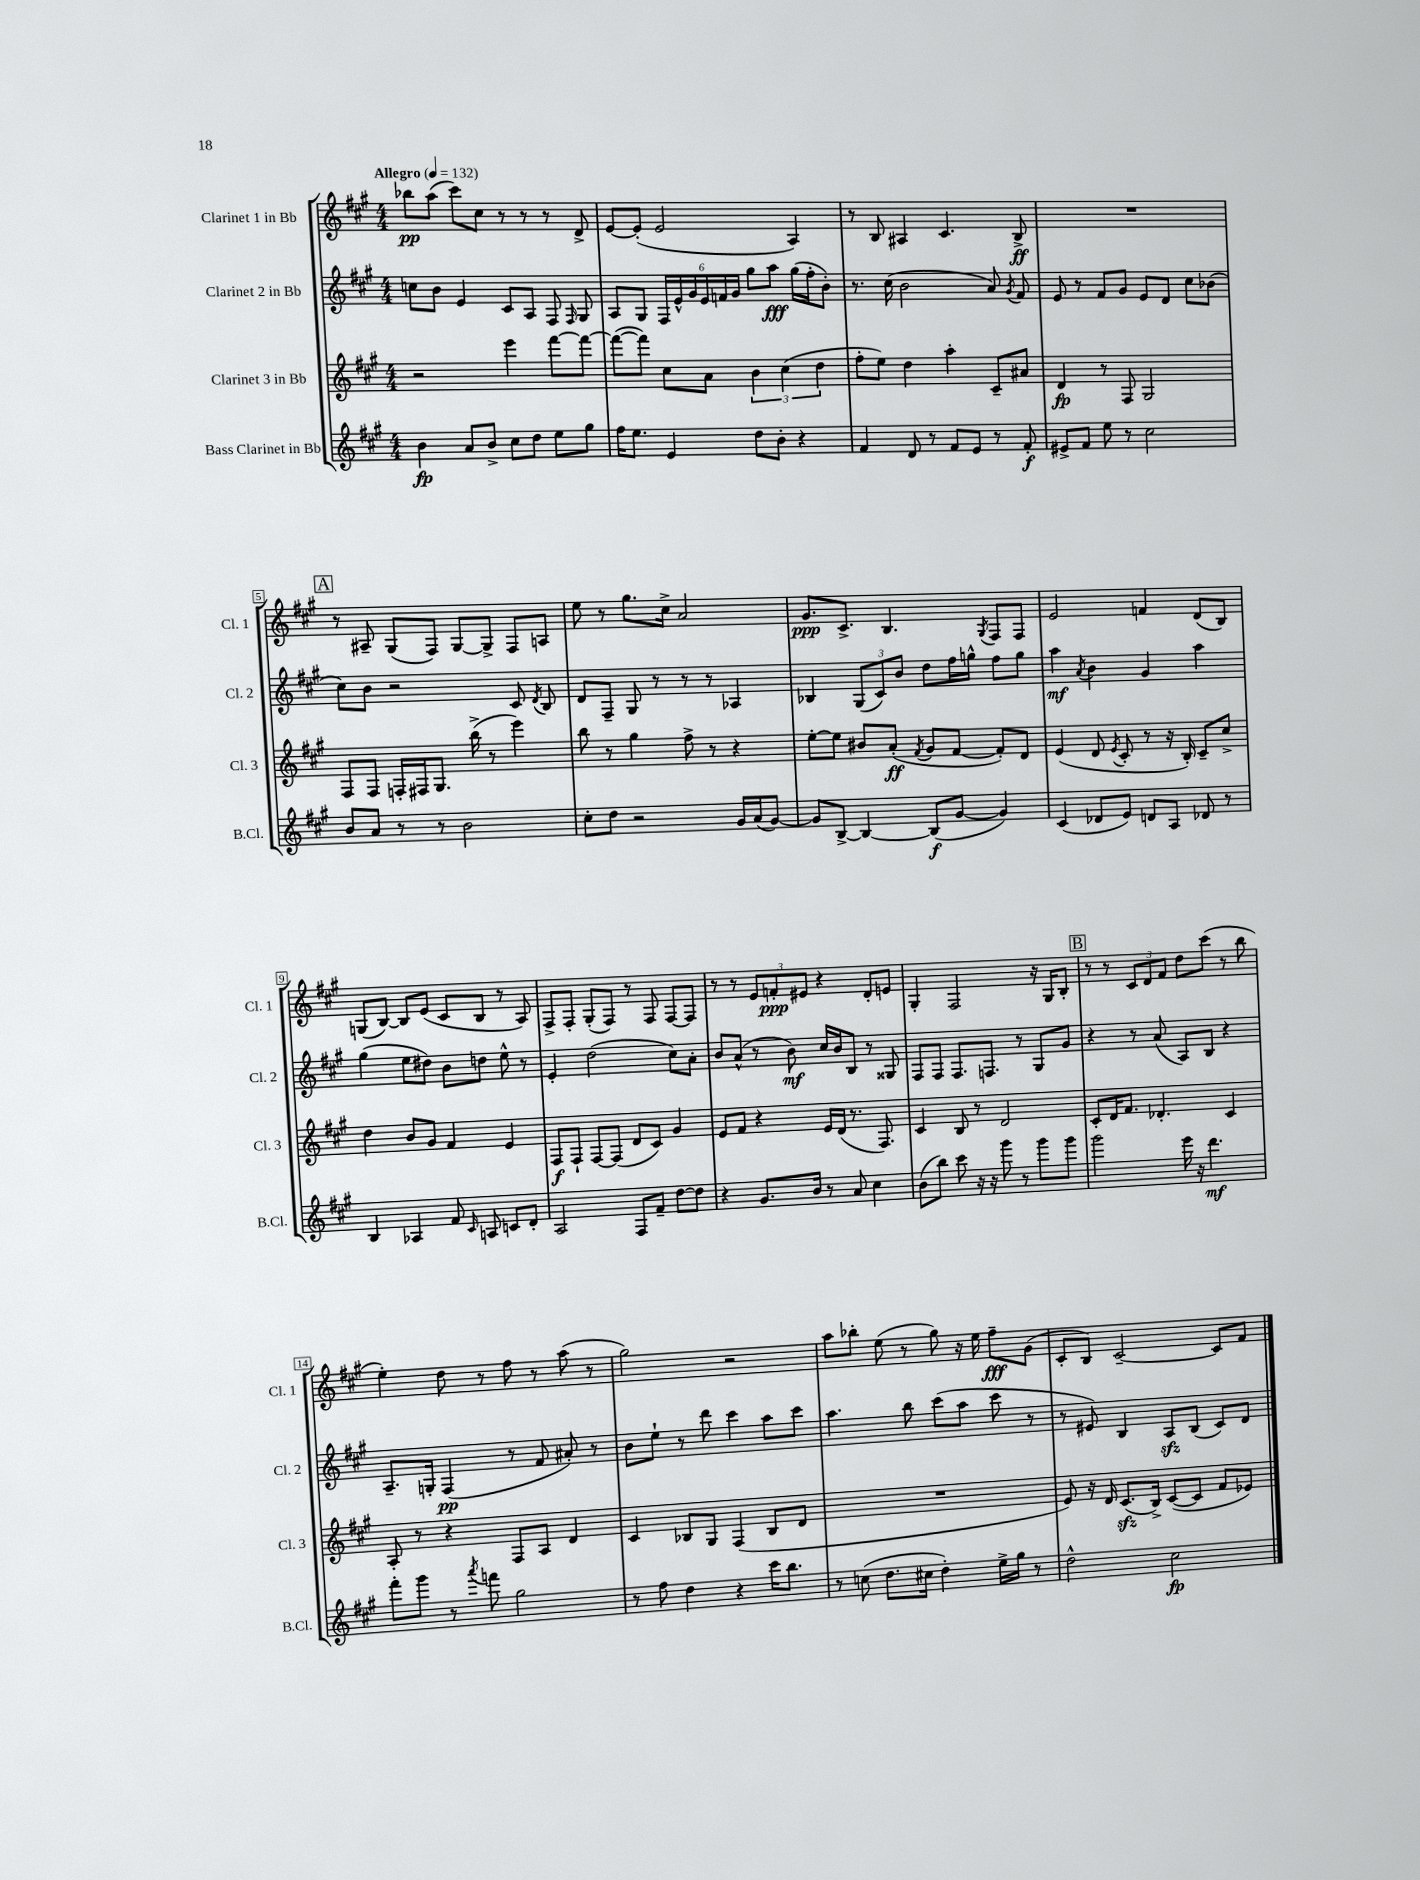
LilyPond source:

<<
\new StaffGroup <<
\new Staff = "s0" \with { instrumentName = "Clarinet 1 in Bb" shortInstrumentName = "Cl. 1" } {
    \clef treble \key a \major \numericTimeSignature \time 4/4 \tempo "Allegro" 4 = 132
    \autoBeamOff bes''8[\pp a''8]( cis'''8[) cis''8] r8 r8 r8 d'8-> |
    e'8[~ e'8]-.( e'2 a4) |
    r8 b8 ais4 cis'4. b8->\ff |
    R1 |
    \mark \markup { \box "A" } r8 ais8-- gis8[( fis8]) gis8[~ gis8]-> fis8[ a8] |
    e''8 r8 gis''8.[ cis''16]-> a'2 |
    gis'8.[\ppp cis'8.]-> b4. \acciaccatura { gis8 } fis8[ fis8] |
    e'2 f'4 d'8[( b8]) |
    g8[( b8]~) b8[ e'8]( cis'8[ b8] r8 a8) |
    fis8[-> fis8]-. gis8[-.( fis8]) r8 fis8 fis8[~ fis8] |
    r8 r8 \tuplet 3/2 { e'8[ f'8-.\ppp eis'8] } r4 d'8[-. e'8] |
    gis4-. fis2 r16 gis16[ b8]-. |
    \mark \markup { \box "B" } r8 r8 \tuplet 3/2 { cis'8[ d'8 fis'8] } d''8[ cis'''8]( r8 b''8 |
    e''4-.) d''8 r8 fis''8 r8 a''8( r8 |
    gis''2) r2 |
    a''8[ bes''8]-. e''8( r8 gis''8) r16 e''16 fis''8[--\fff gis'8]( |
    cis'8[-. b8]) cis'2~-- cis'8[ fis'8] \bar "|." |
}
\new Staff = "s1" \with { instrumentName = "Clarinet 2 in Bb" shortInstrumentName = "Cl. 2" } {
    \clef treble \key a \major \numericTimeSignature \time 4/4
    \autoBeamOff c''8[ b'8] e'4 cis'8[ a8] fis8 \grace { fis16 } gis8 |
    a8[ gis8] \tuplet 6/4 { fis16[ e'16-^ gis'16 e'16 f'16 gis'16] } gis''8[ a''8]\fff gis''16[( fis''16-. b'8]-.) |
    r8. cis''16( b'2 a'8) \acciaccatura { gis'8 } fis'8 |
    e'8 r8 fis'8[ gis'8] e'8[ d'8] cis''8[ bes'8]( |
    \mark \markup { \box "A" } cis''8[) b'8] r2 cis'8 \acciaccatura { d'8 } b8 |
    d'8[ fis8]-- gis8 r8 r8 r8 aes4 |
    bes4 \tuplet 3/2 { gis8[( cis'8) b'8] } d''8[ fis''16 g''16]-^ fis''8[ g''8] |
    a''4\mf \acciaccatura { a'8 } b'4 gis'4 a''4 |
    gis''4( e''8[ dis''8]) b'8[ d''8] e''8-^ r8 |
    e'4-. d''2( cis''8[) a'8]-. |
    b'8[ a'8]-^( r8 b'8\mf) cis''16[ b'16 b8] r8 gisis8 |
    fis8[ fis8] fis8.[ f8.] r8 gis8[ gis'8] |
    \mark \markup { \box "B" } r4 r8 a'8( a8[) b8] r4 |
    a8.[-- g16]-. fis4\pp( r8 fis'8 ais'8-.) r8 |
    b'8[ e''8]-! r8 d'''8 cis'''4 a''8[ cis'''8] |
    a''4. b''8 cis'''8[( a''8] cis'''8 r8 |
    r8 eis'8) b4 a8[\sfz b8]( cis'8[) d'8] \bar "|." |
}
\new Staff = "s2" \with { instrumentName = "Clarinet 3 in Bb" shortInstrumentName = "Cl. 3" } {
    \clef treble \key a \major \numericTimeSignature \time 4/4
    \autoBeamOff r2 e'''4 fis'''8[~ fis'''8]~ |
    fis'''8[~( fis'''8]) cis''8[ a'8] \tuplet 3/2 { b'4 cis''4( d''4 } |
    fis''8[-. e''8]) d''4 a''4-. cis'8[-- ais'8] |
    d'4\fp r8 fis8 gis2 |
    \mark \markup { \box "A" } fis8[ fis8] f16[-. fis16 gis8.] b''16->( r8 e'''4) |
    b''8 r8 gis''4 fis''8-> r8 r4 |
    e''8[~-. e''8] bis'8[ a'8]-.\ff( \acciaccatura { fis'8 } gis'8[ fis'8]~ fis'8[-.) d'8] |
    e'4( d'8 \acciaccatura { e'8 } cis'8-. r8 r16 b16-.) cis'8[-- cis''8]-> |
    d''4 b'8[ gis'8] fis'4 e'4 |
    fis8[\f fis8]-! fis8[~ fis8]( d'8[ cis'8]) gis'4 |
    e'8[ fis'8] r4 e'16[ d'16]( r8. fis8.) |
    cis'4 b8 r8 d'2 |
    \mark \markup { \box "B" } cis'8[-. d'16 fis'8.] des'4.-. cis'4 |
    a8-. r8 r4 fis8[ a8] d'4 |
    cis'4 bes8[ gis8] fis4( bes8[ d'8] |
    R1 |
    e'8) r16 d'16 cis'8.[\sfz( b16]->) cis'8[~( cis'8] fis'8[ ees'8]) \bar "|." |
}
\new Staff = "s3" \with { instrumentName = "Bass Clarinet in Bb" shortInstrumentName = "B.Cl." } {
    \clef treble \key a \major \numericTimeSignature \time 4/4
    \autoBeamOff b'4\fp a'8[ b'8]-> cis''8[ d''8] e''8[ gis''8] |
    fis''16[ e''8.] e'4 d''8[ b'8]-. r4 |
    fis'4 d'8 r8 fis'8[ e'8] r8 fis'8-.\f |
    eis'8[-> fis'8] e''8 r8 cis''2 |
    \mark \markup { \box "A" } b'8[ a'8] r8 r8 b'2 |
    cis''8[-. d''8] r2 gis'16[ a'16( gis'8]~) |
    gis'8[ b8]~-> b4~ b8[\f( gis'8]~ gis'4) |
    cis'4( des'8[ e'8]) d'8[ a8] des'8 r8 |
    b4 aes4 fis'8 \grace { cis'16 } a8 c'8[ d'8]-. |
    a2 fis8[ fis'8]-- d''8[~ d''8] |
    r4 gis'8.[ b'16] r8 a'8 cis''4 |
    b'8[( b''8]) cis'''8 r16 r16 gis'''8 r8 gis'''8[ gis'''8] |
    \mark \markup { \box "B" } gis'''2 e'''16 r16 d'''4.\mf |
    fis'''8[-. gis'''8] r8 \acciaccatura { a'''8 } f'''8 gis''2 |
    r8 fis''8 d''4 r4 cis'''16[ b''8.] |
    r8 c''8( d''8.[ cis''16] d''4-.) e''16[-> gis''16] r8 |
    d''2-^ cis''2\fp \bar "|." |
}
>>
>>
\layout { \context { \Score \override BarNumber.stencil = #(make-stencil-boxer 0.1 0.3 ly:text-interface::print) } }
